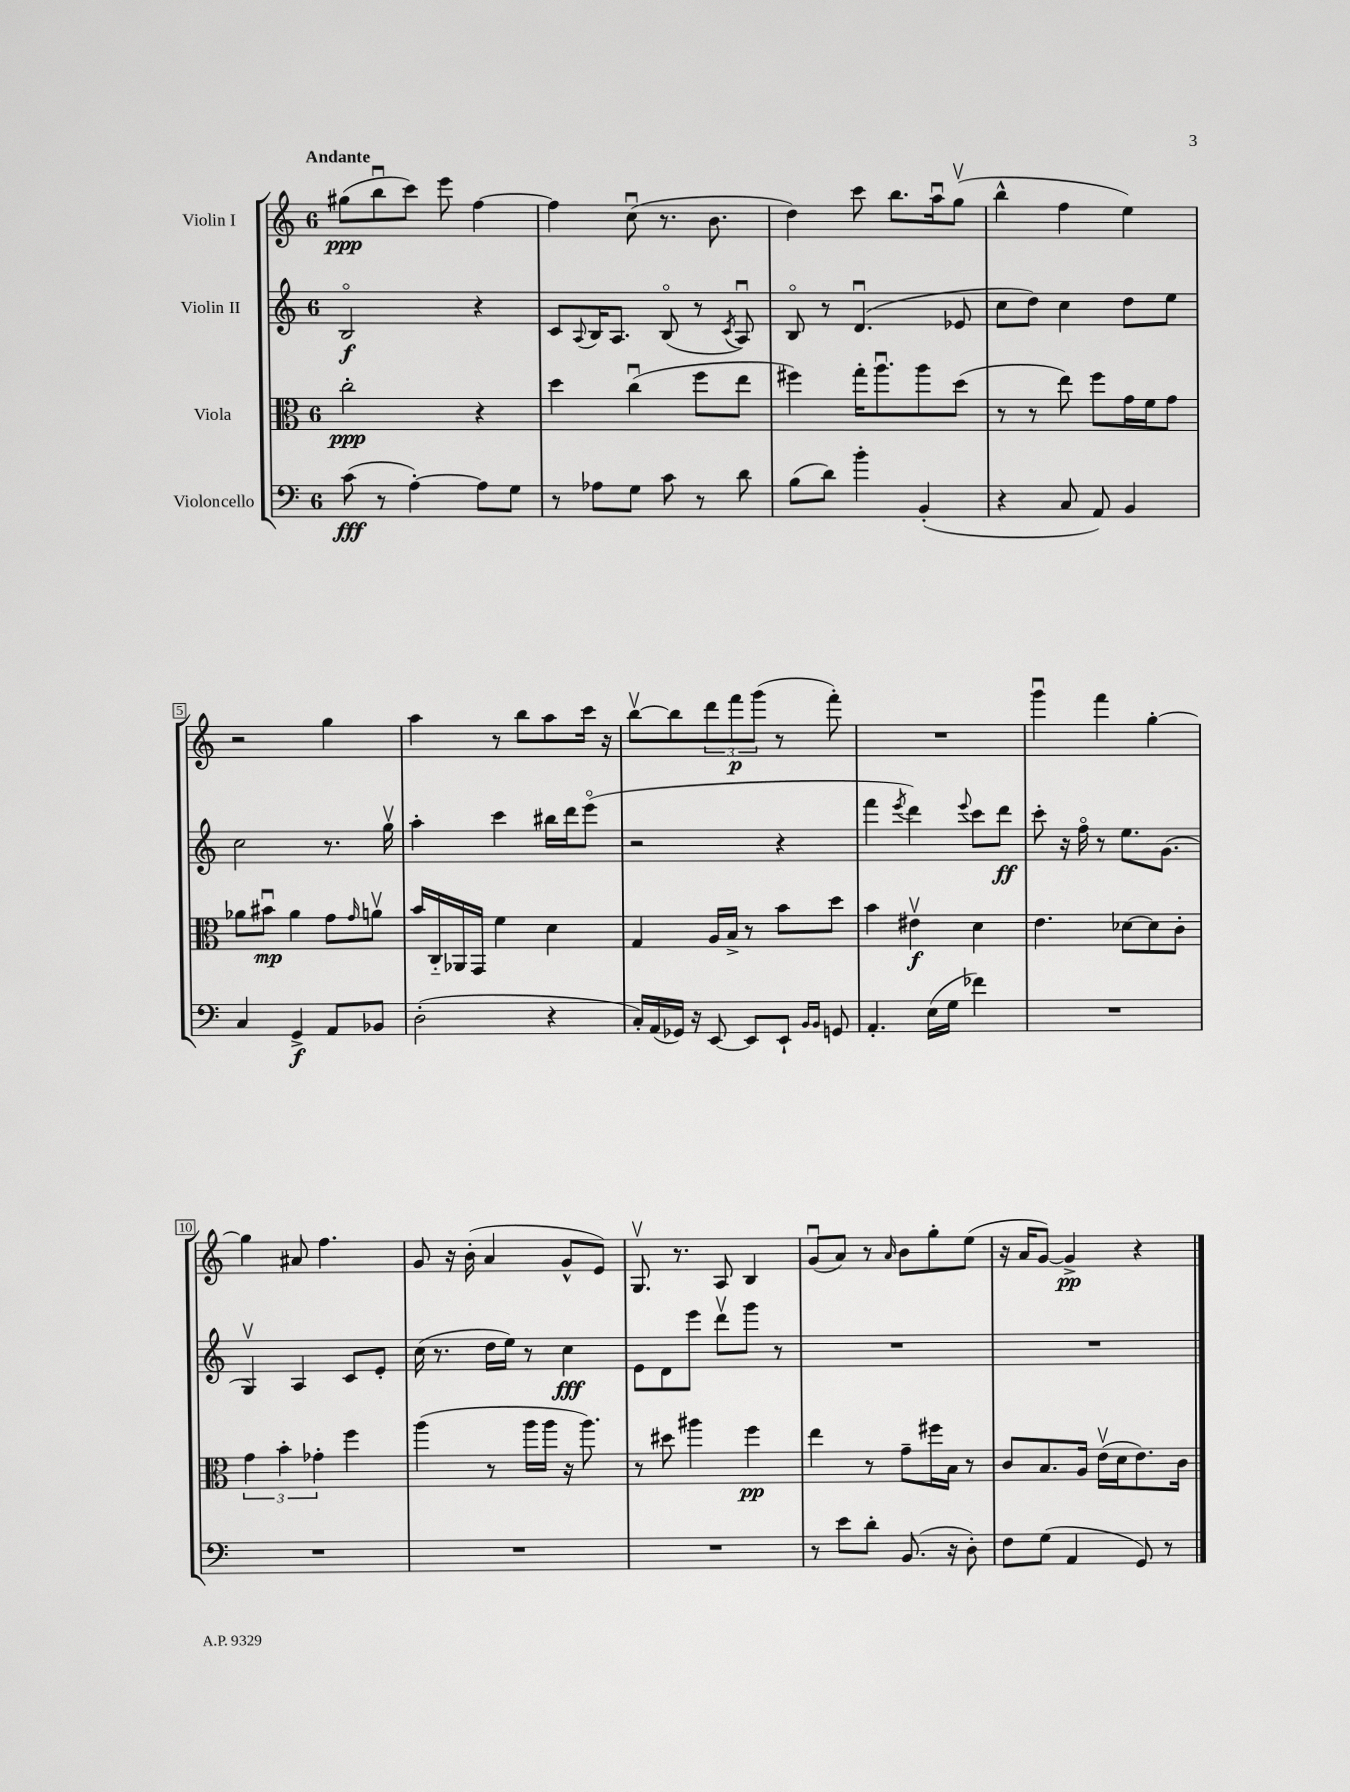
<<
\new StaffGroup <<
\new Staff = "s0" \with { instrumentName = "Violin I" } {
    \clef treble \key c \major \once \override Staff.TimeSignature.style = #'single-digit \time 6/8 \tempo "Andante"
    gis''8\ppp( b''8\downbow c'''8) e'''8 f''4~ |
    f''4 c''8\downbow( r8. b'8. |
    d''4) c'''8 b''8. a''16\downbow g''8\upbow( |
    b''4-^ f''4 e''4) |
    r2 g''4 |
    a''4 r8 b''8 a''8 c'''16 r16 |
    b''8~\upbow b''8 \tuplet 3/2 { d'''8 f'''8\p g'''8( } r8 f'''8-.) |
    R2. |
    g'''4\downbow f'''4 g''4~-. |
    g''4 ais'8 f''4. |
    g'8 r16 b'16-.( a'4 g'8-^ e'8) |
    g8.\upbow r8. a8 b4 |
    g'8\downbow( a'8) r8 \grace { a'16 } b'8 g''8-. e''8( |
    r16 a'16 g'8~) g'4->\pp r4 \bar "|." |
}
\new Staff = "s1" \with { instrumentName = "Violin II" } {
    \clef treble \key c \major \once \override Staff.TimeSignature.style = #'single-digit \time 6/8
    b2\flageolet\f r4 |
    c'8 \appoggiatura { a8 } b16 a8. b8\flageolet( r8 \acciaccatura { c'8 } a8\downbow) |
    b8\flageolet r8 d'4.\downbow( ees'8 |
    c''8 d''8) c''4 d''8 e''8 |
    c''2 r8. g''16\upbow |
    a''4-. c'''4 bis''16 d'''16 e'''8\flageolet( |
    r2 r4 |
    f'''4 \acciaccatura { e'''8 } d'''4) \appoggiatura { e'''8 } c'''8 d'''8\ff |
    c'''8-. r16 f''16\flageolet r8 e''8. g'8.( |
    g4\upbow) a4 c'8 e'8-. |
    c''16( r8. d''16 e''16) r8 c''4\fff |
    e'8 d'8 e'''8 d'''8\upbow g'''8 r8 |
    R2. |
    R2. \bar "|." |
}
\new Staff = "s2" \with { instrumentName = "Viola" } {
    \clef alto \key c \major \once \override Staff.TimeSignature.style = #'single-digit \time 6/8
    c''2-.\ppp r4 |
    d''4 c''4\downbow( f''8 e''8 |
    fis''4) g''16-. a''8.\downbow a''8 d''8( |
    r8 r8 e''8) f''8 g'16 f'16 g'8 |
    aes'8 bis'8\downbow\mp aes'4 g'8 \grace { g'16 } a'8\upbow |
    b'16 c16-_ aes,16 g,16 f'4 d'4 |
    g4 a16 b16-> r8 b'8 d''8 |
    b'4 eis'4\upbow\f d'4 |
    e'4. des'8~ des'8 c'8-. |
    \tuplet 3/2 { g'4 b'4-. ges'4-. } f''4 |
    a''4( r8 a''16 a''16 r16 a''8.) |
    r8 dis''8 ais''4 f''4\pp |
    e''4 r8 g'8-- fis''16 b16 r8 |
    c'8 b8. a16 e'16\upbow( d'16 e'8.) c'16 \bar "|." |
}
\new Staff = "s3" \with { instrumentName = "Violoncello" } {
    \clef bass \key c \major \once \override Staff.TimeSignature.style = #'single-digit \time 6/8
    c'8\fff( r8 a4~-.) a8 g8 |
    r8 aes8 g8 c'8 r8 d'8 |
    b8( d'8) b'4-. b,4-.( |
    r4 c8 a,8) b,4 |
    c4 g,4->\f a,8 bes,8 |
    d2-.( r4 |
    c16-.) a,16( ges,16) r16 e,8~ e,8 e,8-! \grace { b,16 b,16 } g,8 |
    a,4.-. e16( g16 fes'4) |
    R2. |
    R2. |
    R2. |
    R2. |
    r8 e'8 d'8-. b,8.( r16 d8-.) |
    f8 g8( a,4 g,8) r8 \bar "|." |
}
>>
>>
\layout { \context { \Score \override BarNumber.stencil = #(make-stencil-boxer 0.1 0.3 ly:text-interface::print) } }
